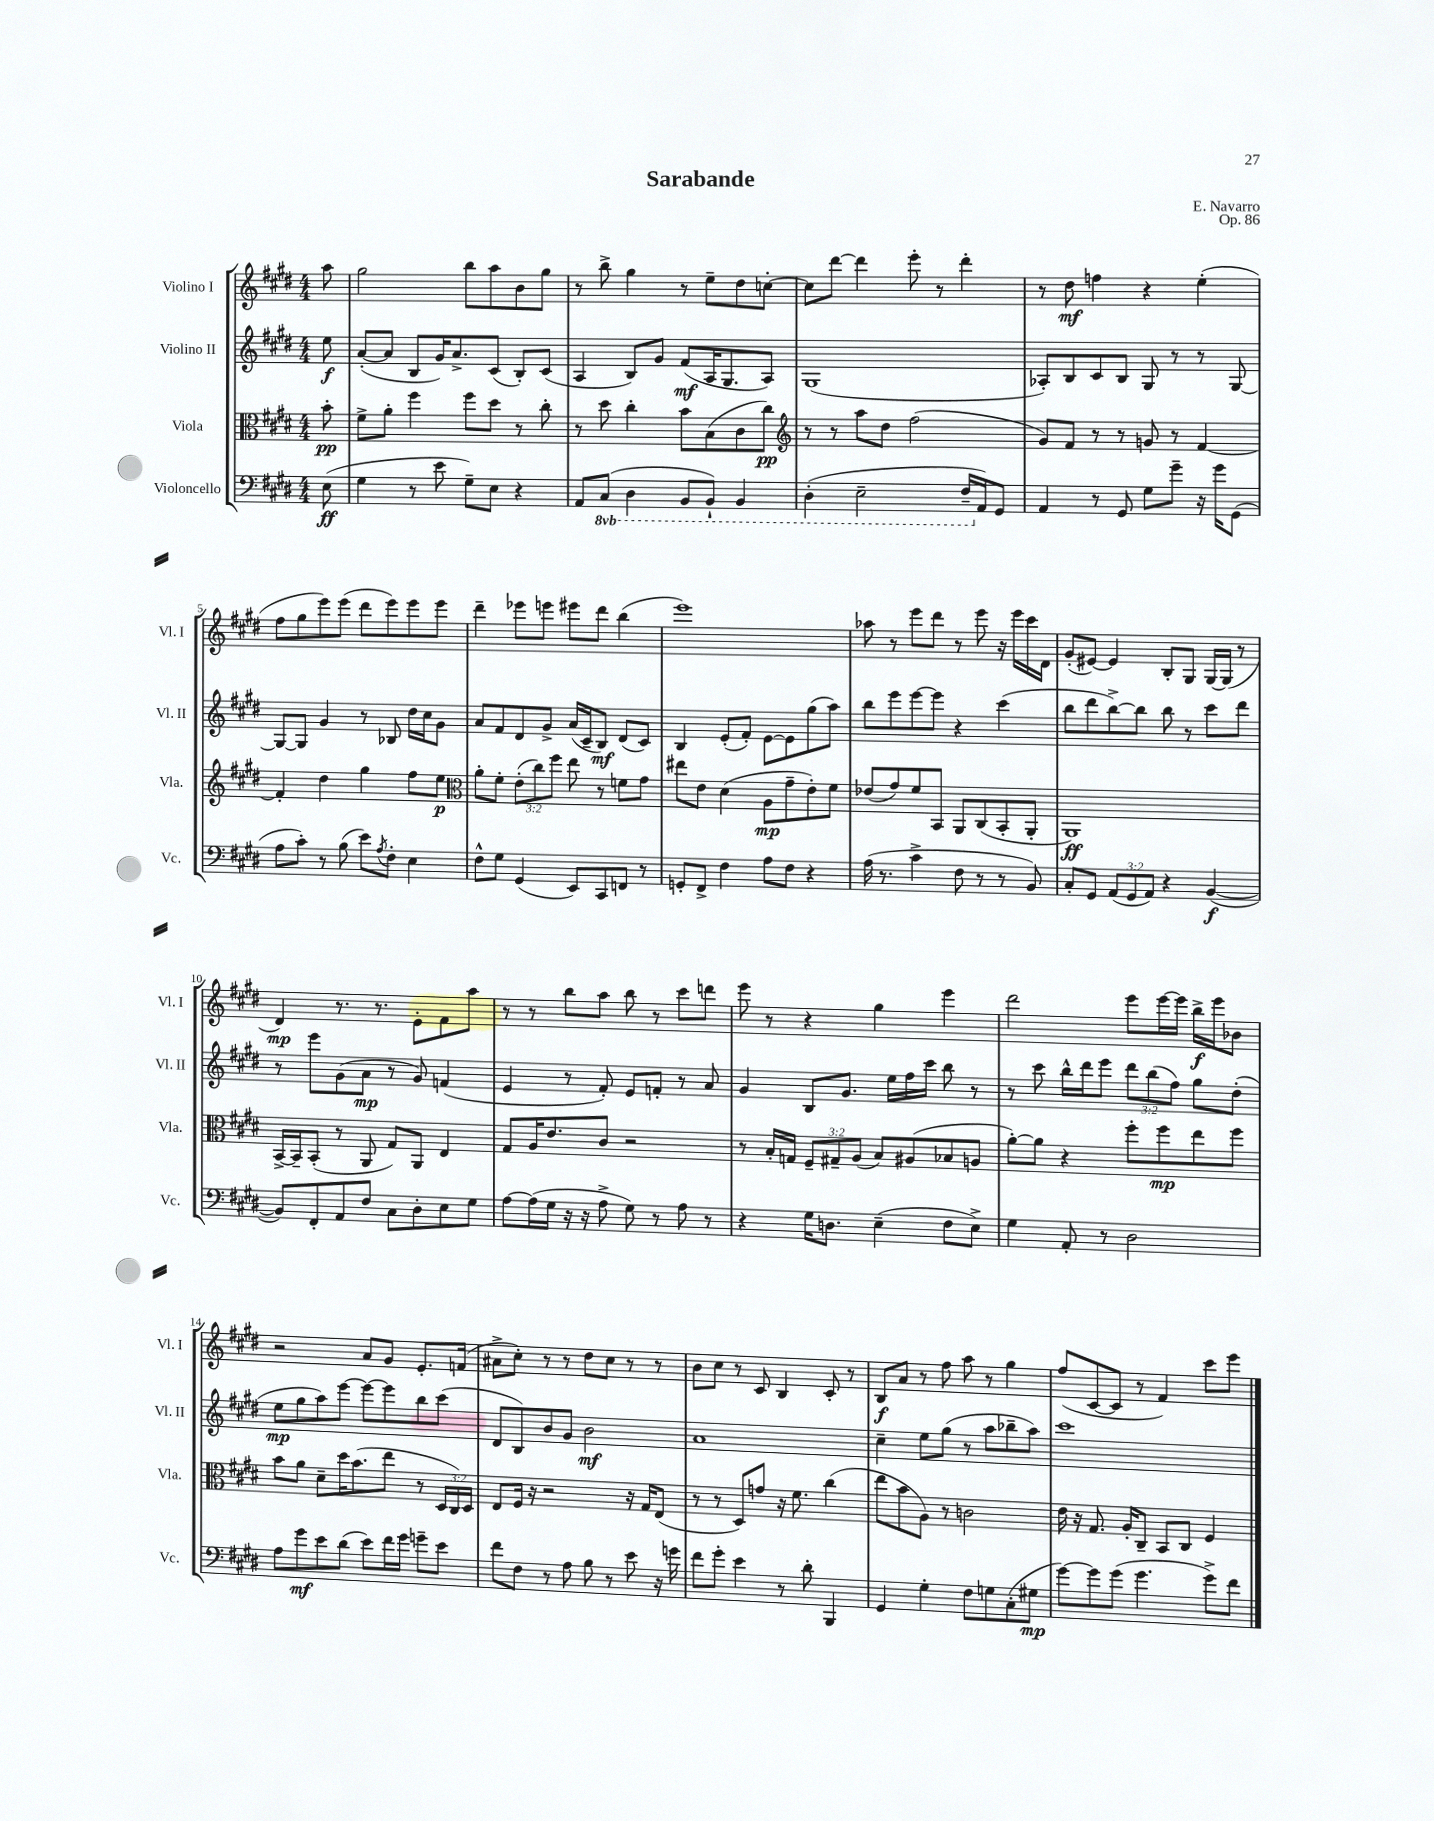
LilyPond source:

\header { title = "Sarabande" composer = "E. Navarro" opus = "Op. 86" }
<<
\new StaffGroup <<
\new Staff = "s0" \with { instrumentName = "Violino I" shortInstrumentName = "Vl. I" } {
    \clef treble \key e \major \numericTimeSignature \time 4/4 \partial 8
    a''8 |
    gis''2 b''8 a''8 b'8 gis''8 |
    r8 b''8-> gis''4 r8 e''8-- dis''8 c''8~-. |
    c''8 dis'''8~ dis'''4 e'''8-. r8 dis'''4-. |
    r8 dis''8\mf f''4 r4 e''4-.( |
    fis''8 gis''8 e'''8) e'''8( dis'''8 e'''8) e'''8 e'''8 |
    dis'''4-- ees'''8 e'''8 eis'''8 dis'''8 b''4( |
    e'''1) |
    aes''8 r8 e'''8 dis'''8 r8 e'''8 r16 e'''16 cis'''16 dis'16 |
    gis'8-.( eis'8~) eis'4 b8-. gis8 gis16~ gis16( r8 |
    dis'4\mp) r8. r8. e'8-. fis'8 a''8 |
    r8 r8 b''8 a''8 b''8 r8 cis'''8 d'''8 |
    e'''8 r8 r4 gis''4 e'''4 |
    dis'''2 e'''8 e'''16~ e'''16 b''16->\f e'''16 bes'8 |
    r2 a'8 gis'8 e'8.-. f'16( |
    ais'8-> cis''8-.) r8 r8 dis''8 cis''8 r8 r8 |
    b'8 cis''8 r8 cis'8 b4 cis'8-. r8 |
    b8\f a'8 r8 fis''8 a''8 r8 gis''4 |
    fis''8( cis'8~ cis'8 r8 fis'4) cis'''8 e'''8 \bar "|." |
}
\new Staff = "s1" \with { instrumentName = "Violino II" shortInstrumentName = "Vl. II" } {
    \clef treble \key e \major \numericTimeSignature \time 4/4 \override Staff.TupletNumber.text = #tuplet-number::calc-fraction-text \partial 8
    e''8\f |
    a'8~-.( a'8 b8 gis'16) a'8.-> cis'8( b8-.) cis'8( |
    a4 b8) gis'8 fis'8\mf( a16 gis8. a8) |
    gis1( |
    aes8-.) b8 cis'8 b8 gis8 r8 r8 gis8~ |
    gis8~ gis8 gis'4 r8 bes8 dis''16 cis''16 gis'8 |
    a'8 fis'8 dis'8 gis'8-> a'16( cis'16-- b8\mf) dis'8( cis'8) |
    b4 e'8-.( fis'8-.) e'8~ e'8 gis''8( a''8) |
    b''8 e'''8 e'''8~ e'''8 r4 cis'''4( |
    b''8 dis'''8 b''8~->) b''8 b''8 r8 cis'''8 dis'''8 |
    r8 e'''8 gis'8( a'8\mp r8 gis'8) f'4( |
    e'4 r8 fis'8-.) e'8 f'8-. r8 a'8 |
    gis'4 b8 gis'8. e''16 fis''16 cis'''16 b''8 r8 |
    r8 cis'''8 b''16-^ dis'''16 e'''8 \tuplet 3/2 { dis'''8 b''8( fis''8) } gis''8 dis''8-.( |
    e''8\mp gis''8 a''8) e'''8~ e'''8~ e'''8 b''8 cis'''8( |
    dis'8 b8) b'8 gis'8 b'2\mf |
    a'1 |
    cis''4-- e''8 gis''8( r8 a''8 bes''8-- a''8) |
    cis'''1 \bar "|." |
}
\new Staff = "s2" \with { instrumentName = "Viola" shortInstrumentName = "Vla." } {
    \clef alto \key e \major \numericTimeSignature \time 4/4 \override Staff.TupletNumber.text = #tuplet-number::calc-fraction-text \partial 8
    b'8-.\pp |
    fis'8-> a'8-. fis''4 fis''8 dis''8 r8 cis''8-. |
    r8 dis''8 cis''4-. b'8 b8( cis'8 cis''8\pp) |
    \clef treble r8 r8 a''8 dis''8 fis''2( |
    gis'8) fis'8 r8 r8 g'8 r8 fis'4~ |
    fis'4-. dis''4 gis''4 fis''8 e''8\p |
    \clef alto a'8-. fis'8-. \tuplet 3/2 { e'8-.( cis''8) fis''8 } e''8 r8 f'8 gis'8 |
    eis''8 e'8 dis'4( a8\mp gis'8-- e'8-.) fis'8 |
    ees'8( gis'8) fis'8 b,8 a,8 cis8( b,8-. a,8-. |
    a,1\ff) |
    b,16~-> b,16-- b,8-.( r8 a,8 gis8) a,8 e4 |
    gis8 a16 e'8. cis'8 r2 |
    r8 b16-. g16 \tuplet 3/2 { fis8-- gis8-- a8( } b8) ais8( bes8 a8 |
    a'8~-.) a'8 r4 fis''8-. fis''8\mp e''8 fis''8 |
    b'8 a'8 dis'8-- dis''16 b'8.( e''8 r8 \tuplet 3/2 { dis16 cis16) dis16 } |
    e8 fis16 r16 r2 r16 gis16 e8( |
    r8 r8 dis8) g'8 r16 fis'8. cis''4( |
    e''8 b'8 a8) r8 c'2 |
    e'16 r16 gis8. a16-. cis8-- b,8 cis8 fis4 \bar "|." |
}
\new Staff = "s3" \with { instrumentName = "Violoncello" shortInstrumentName = "Vc." } {
    \clef bass \key e \major \numericTimeSignature \time 4/4 \override Staff.TupletNumber.text = #tuplet-number::calc-fraction-text \set Staff.ottavationMarkups = #ottavation-simple-ordinals \partial 8
    e8\ff( |
    gis4 r8 e'8 gis8--) e8 r4 |
    a,8 \ottava #-1 cis,8( dis,4 b,,8 b,,8-!) b,,4 |
    dis,4-.( e,2-- fis,16-- \ottava #0 a,16) gis,8 |
    a,4 r8 gis,8 gis8 gis'8-- r16 gis'16 gis,8( |
    a8 cis'8-.) r8 b8( e'8) \acciaccatura { a8 } fis8-. e4 |
    fis8-^ gis8 gis,4( e,8) cis,8 f,8 r8 |
    g,8-. fis,8-> fis4 a8 fis8 r4 |
    a16( r8. cis'4-> fis8 r8 r8 b,8) |
    cis8-. gis,8 \tuplet 3/2 { a,8( gis,8 a,8) } r4 b,4~\f( |
    b,8) fis,8-. a,8 fis8 cis8 dis8-. e8 gis8 |
    a8~ a16( gis16 r16 r16 a8-> gis8) r8 a8 r8 |
    r4 gis16 d8. e4--( fis8 e8->) |
    gis4 a,8-. r8 dis2 |
    a8 gis'8\mf e'8 dis'8( e'8) fis'16 gis'16 g'8-- e'8 |
    fis'8 fis8 r8 a8 b8 r8 e'8 r16 g'16 |
    fis'8 gis'8-. e'4 r8 dis'8-. b,,4 |
    gis,4 gis4-. fis8 g8 cis8-.( gis8\mp |
    gis'8~) gis'8 gis'8( gis'4. gis'8->) fis'8 \bar "|." |
}
>>
>>
